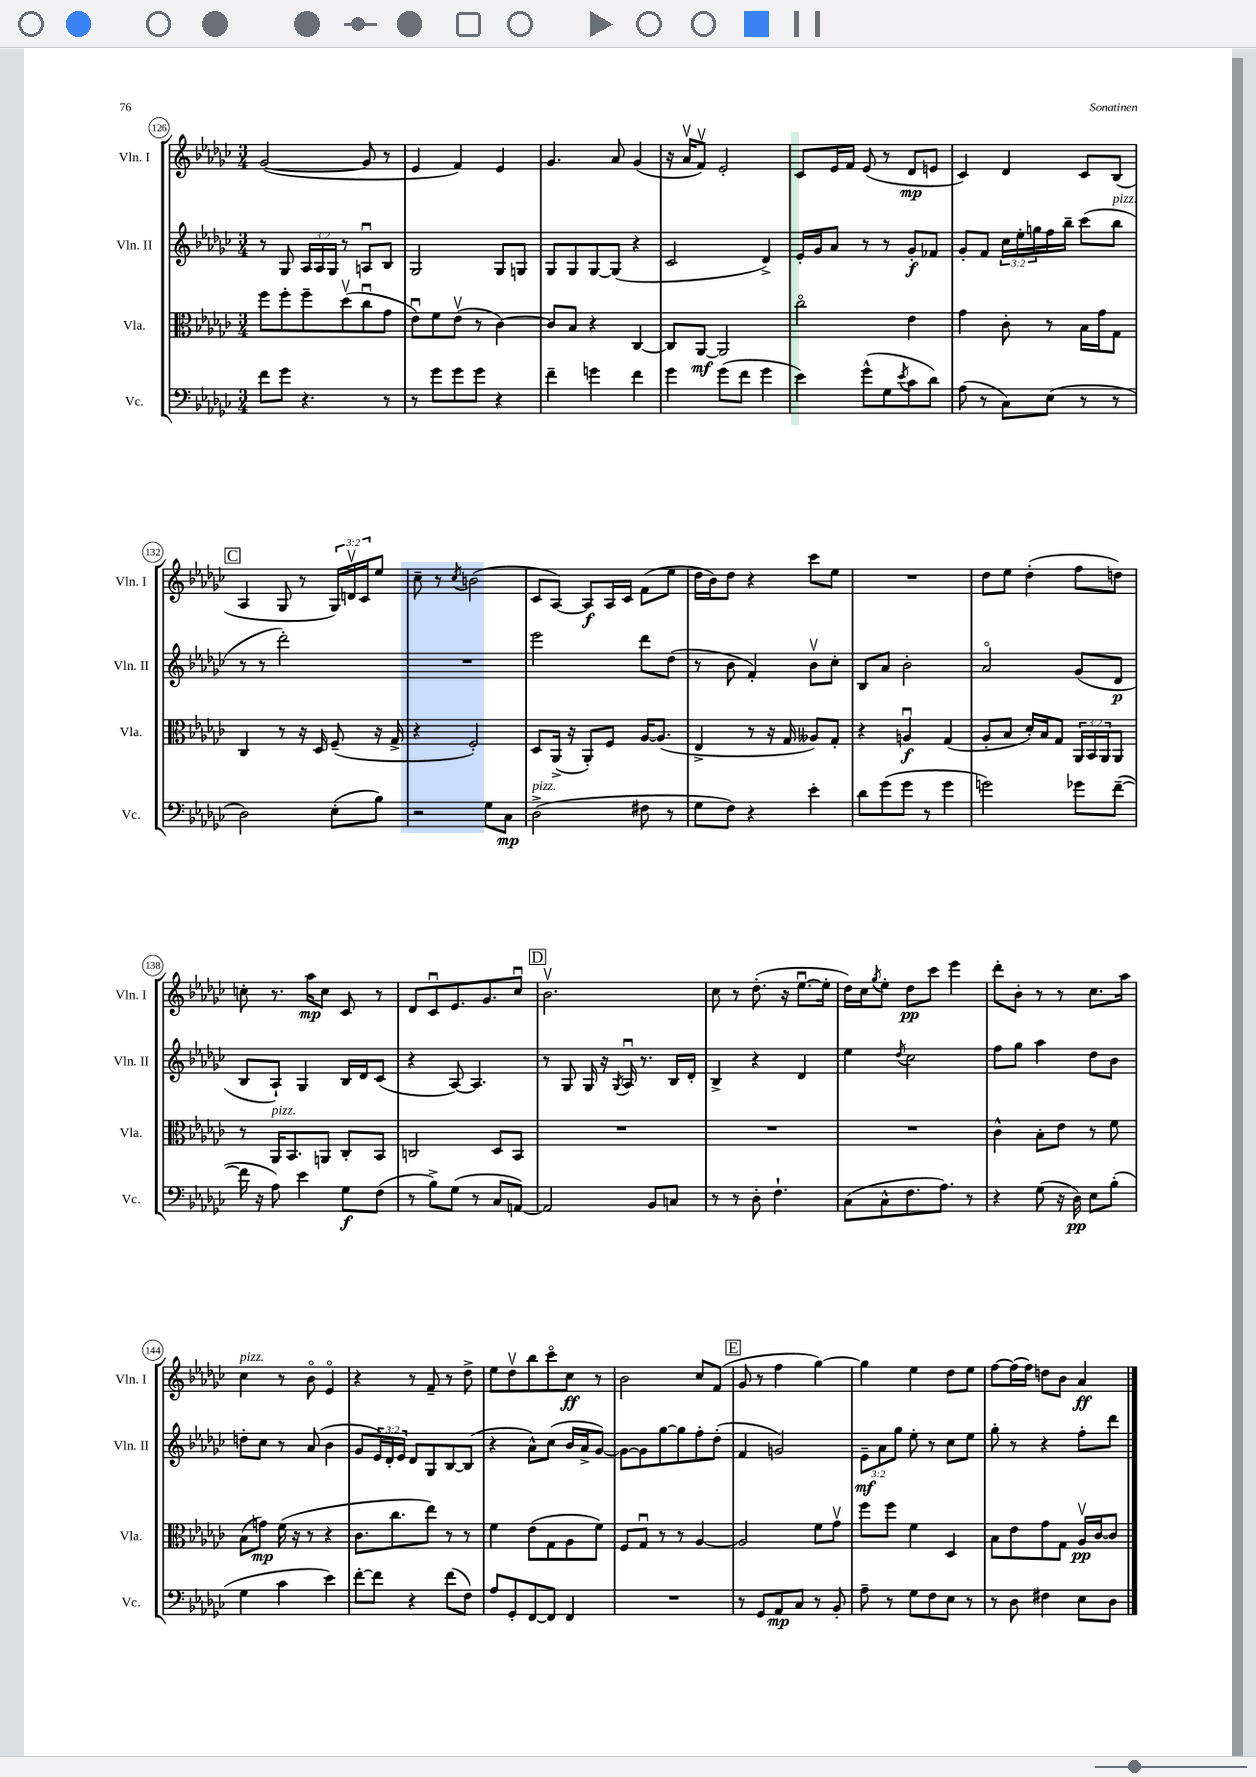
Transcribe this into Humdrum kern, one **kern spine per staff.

**kern	**kern	**kern	**kern
*staff4	*staff3	*staff2	*staff1
*clefF4	*clefC3	*clefG2	*clefG2
*k[b-e-a-d-g-c-]	*k[b-e-a-d-g-c-]	*k[b-e-a-d-g-c-]	*k[b-e-a-d-g-c-]
*M3/4	*M3/4	*M3/4	*M3/4
8f	8ff	8r	([2g-
8g-	8ff'	8G-	.
4.r	8ff~	24A-	.
.	.	24A-	.
.	.	24G-	.
.	(8dd-v	8r	.
.	8cc-u	8Au	8g-]
8r	8g-	8B-	8r
=	=	=	=
8r	8e-u)	2G-	4e-
8g-	8f	.	.
8g-	(8e-v	.	4f)
8g-	8r	.	.
4r	[4c-)	8G-	4e-
.	.	8G	.
=	=	=	=
4f~	8c-]	8G-	4.g-
.	8B-	8G-	.
4g	4r	[8G-	.
.	.	(8G-]	8a-
4f	[4C-	4r	(4g-
=	=	=	=
4g-	8C-]	2c-	16r
.	.	.	16a-v
.	[8AA-	.	8fv)
(8g-	2AA-]	.	2e-'
8f	.	.	.
4g-	.	4d-^)	.
=	=	=	=
4e-)	2cc-o	16e-'	8c-
.	.	16g-	.
.	.	8a-	16e-
.	.	.	16f
(8g-^^	.	8r	(8e-
8G-	.	8r	8r
8qe-	.	.	.
8c-	4e-	8g-'	8d-
8d-)	.	8f-	8e
=	=	=	=
(8A-	4g-	8g-'	4c-)
8r	.	8f	.
8C-)	8c-'	24cc-	4d-
.	.	24ee-'	.
.	.	24gg	.
(8E-	8r	16ff	.
.	.	16bb-~	.
8r	16B-	(8ccc-	8c-
.	16g-	.	.
8r	8G-	8bb-	(8B-
=	=	=	=
2D-)	4C-	8r	4A-
.	.	8r	.
.	8r	2ddd-')	8G-
.	16r	.	8r
.	16D-	.	.
(8E-'	(8F~	.	24G-)
.	.	.	24dv
.	.	.	24c-
8B-)	16r	.	8ee-
.	16G-^	.	.
=	=	=	=
2r	4r	2.r	8cc-~
.	.	.	8r
.	.	.	8qcc-
.	2F')	.	(2b
8G-	.	.	.
8C-	.	.	.
=	=	=	=
(2D-^	8D-	2eee-	8c-
.	(16AA-^	.	[8A-)
.	16r	.	.
.	8AA-')	.	8A-]
.	8F	.	16A-
.	.	.	16c-
8F#	[16A-	8ddd-	(8f
.	(8.A-]	.	.
8r	.	(8dd-	8ee-
=	=	=	=
8G-	4E-^	8r	16dd-
.	.	.	16b-)
8F)	.	8b-	8dd-
4r	8r	4f')	4r
.	16r	.	.
.	16G-	.	.
4e-'	8A--)	8b-v	8ccc-
.	8G-'	8cc-'	8ee-
=	=	=	=
8d-	4r	8B-	2.r
(8g-	.	8a-	.
8g-	4Au	2b-'	.
8r	.	.	.
4g-	(4G-	.	.
=	=	=	=
2g)	8A-'	2a-o	8dd-
.	8B-	.	8ee-
.	16d-')	.	(4dd-'
.	16B-	.	.
.	8G-	.	.
8g-	24AA-	(8g-	8ff
.	24BB-	.	.
.	24AA-	.	.
([8f~	8AA-	8d-	8dd)
=	=	=	=
16f]	8r	8B-	8cc'
16r	.	.	.
8A-)	16AA-	8A-`)	8.r
.	8.BB-	.	.
4e-	.	4G-	.
.	.	.	16aa-
.	8AA	.	8cc
8G-	8C-'	16B-	8c-
.	.	16d-	.
(8F	8BB-	(8c-	8r
=	=	=	=
8r	2C	4r	8d-
8B-^)	.	.	8c-u
(8G-	.	[8A-)	8.e-
8r	.	4.A-]	.
.	.	.	8.g-
8C-	8D-	.	.
[8AA)	8BB-	.	8cc-u
=	=	=	=
2AA]	2.r	8r	2.b-v
.	.	8G-	.
.	.	16G-	.
.	.	16r	.
.	.	8qG-	.
.	.	16A-u	.
.	.	8.r	.
8BB-	.	.	.
8C	.	16B-	.
.	.	16d-'	.
=	=	=	=
8r	2.r	4B-^	8cc-
8r	.	.	8r
8D-'	.	4r	(8.dd-'
4.F`	.	.	.
.	.	.	16r
.	.	4d-	[8.ee-u
.	.	.	16ee-']
=	=	=	=
(8C-	2.r	4ee-	16dd-)
.	.	.	16cc-
.	.	.	8qgg-
8C-^^	.	.	8ee-'
.	.	8qdd-	.
8.F	.	2cc-	8dd-
.	.	.	8ccc-
8.A-)	.	.	.
.	.	.	4eee-
8r	.	.	.
=	=	=	=
4r	4c-^^	8ff	8ddd-'
.	.	8gg-	8b-'
(8G-	8B-'	4aa-	8r
16r	8e-	.	8r
16D-)	.	.	.
8E-	8r	8dd-	8.cc-
(8B-'	8f	8b-	.
.	.	.	16aa-
=	=	=	=
4G-	(8B-	8dd'	4cc-
.	8g)	8cc-	.
4c-	(16f	8r	8r
.	16r	.	.
.	8r	(8a-	8b-o
4e-)	4r	4b-	4e-o
=	=	=	=
[8f'	8.c-	8g-	4r
8f]	.	24e-)	.
.	.	24d-'	.
.	8.cc-	.	.
.	.	24e-	.
4r	.	8d-	8r
.	8ee-)	8G-	8f~
(8f	8r	[8B-	8r
8F)	8r	(8B-]	8dd-^
=	=	=	=
8A-	4f	4r	8ee-
8GG-'	.	.	8dd-v
[8FF	(8e-	8a-^^)	8bb-
8FF]	8G-	(8cc-	8ccc-o
4FF	8A-	16b-	8cc-
.	.	16a-^	.
.	8f)	[8g-)	8r
=	=	=	=
2.r	8F	8g-_	2b-
.	8G-u	8g-]	.
.	8r	[8gg-	.
.	8r	8gg-]	.
.	[4A-	8ff'	8cc-
.	.	(8dd-'	(8f
=	=	=	=
8r	2A-]	4f	8g-
8GG-	.	.	8r
8AA-	.	2g)	4ff
8C-	.	.	.
8r	8f	.	[4gg-)
8BB-'	8g-v	.	.
=	=	=	=
8A-~	8ff	12e-~	4gg-]
.	.	12a-	.
8r	8ff	.	.
.	.	12gg-	.
8G-	4f	8ee-'	4ee-
8F	.	8r	.
8E-	4D-	8cc-	8dd-
8r	.	8ee-	8ee-
=	=	=	=
8r	8B-	8gg-'	[8ff
8D-	8e-	8r	(16ff]
.	.	.	16ff)
4F#	8g-	4r	8dd
.	8G-	.	8b-
8E-	16A-v	8ff'	4a-
.	[16c-	.	.
8D-	8c-]	8ddd-	.
==	==	==	==
*-	*-	*-	*-
